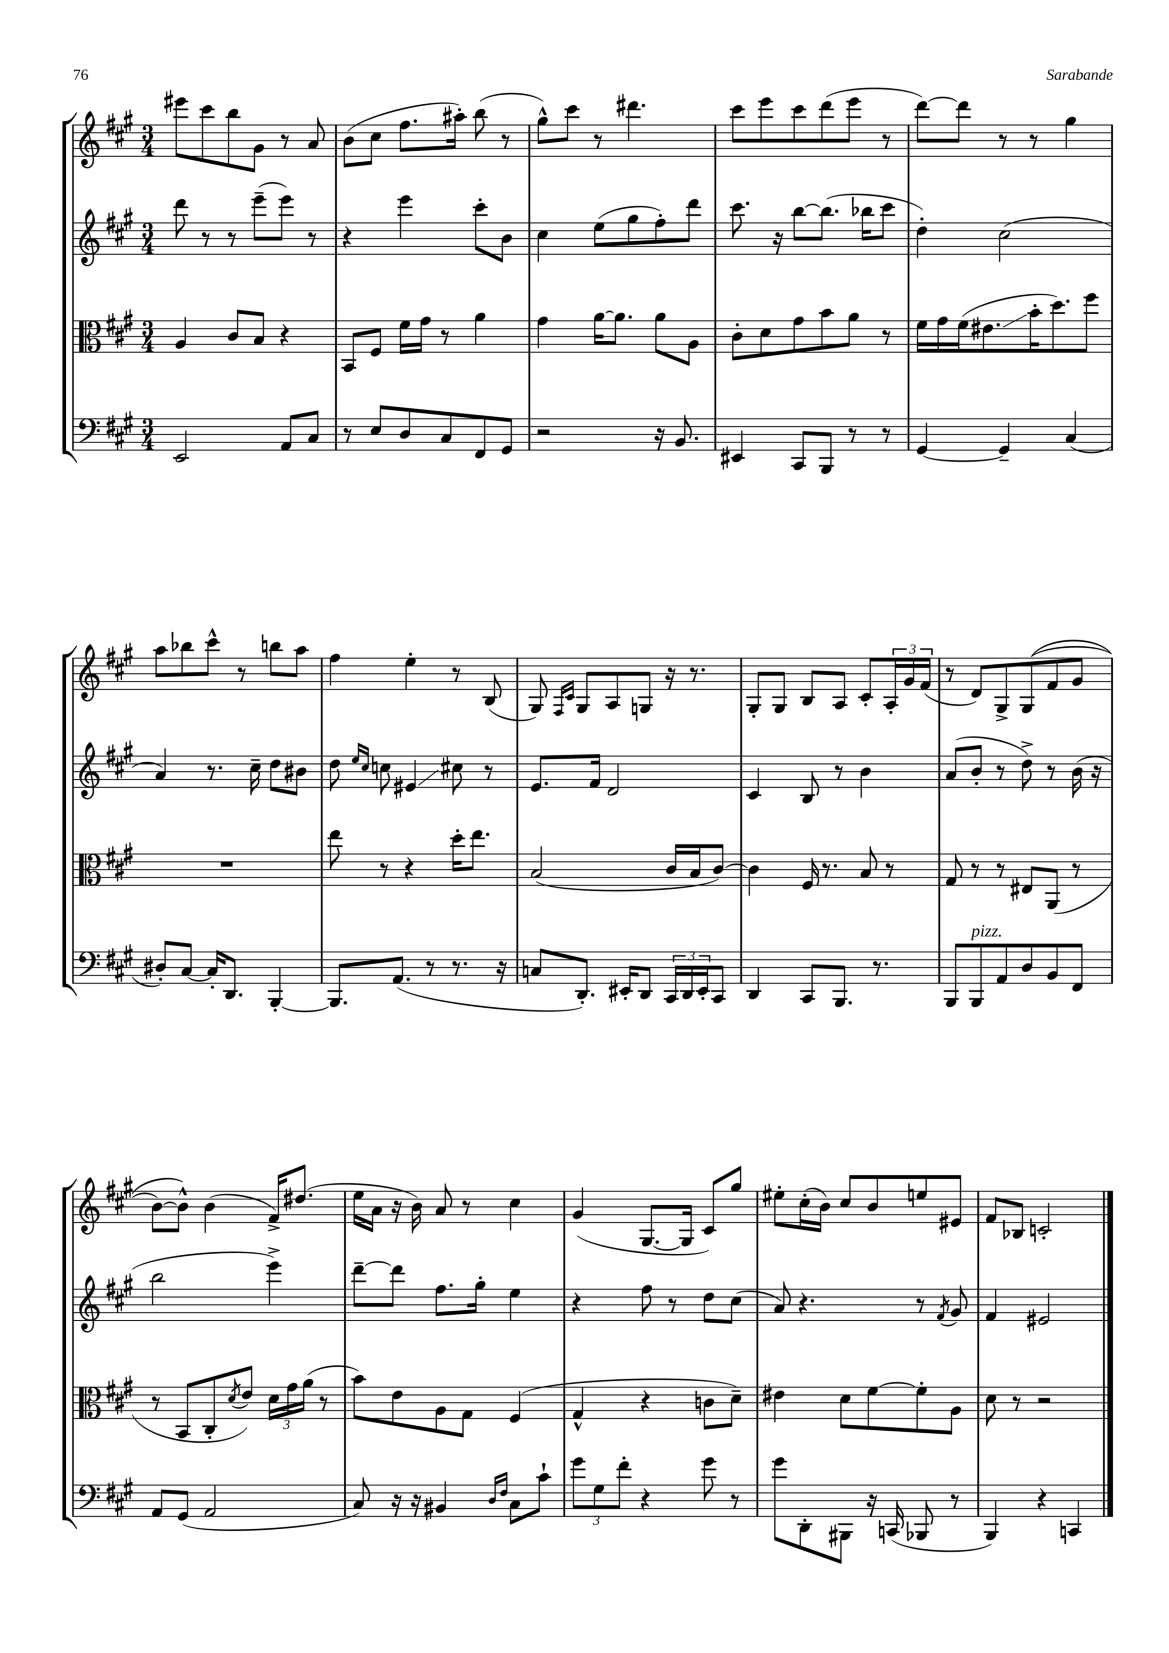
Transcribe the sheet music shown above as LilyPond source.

<<
\new StaffGroup <<
\new Staff = "s0" {
    \clef treble \key a \major \numericTimeSignature \time 3/4
    eis'''8 cis'''8 b''8 gis'8 r8 a'8 |
    b'8( cis''8 fis''8. ais''16-.) b''8( r8 |
    gis''8-^) cis'''8 r8 dis'''4. |
    cis'''8 e'''8 cis'''8 d'''8( e'''8 r8 |
    d'''8~) d'''8 r8 r8 gis''4 |
    a''8 bes''8 cis'''8-^ r8 b''8 a''8 |
    fis''4 e''4-. r8 b8( |
    gis8) \grace { fis16 cis'16 } gis8 a8 g8 r16 r8. |
    gis8-. gis8 b8 a8 cis'8-. \tuplet 3/2 { a16-. gis'16 fis'16( } |
    r8 d'8) gis8-> gis8(\( fis'8 gis'8 |
    b'8~) b'8-^\) b'4( fis'16->) dis''8.( |
    e''16 a'16 r16 b'16) a'8 r8 cis''4 |
    gis'4( gis8.~ gis16 cis'8) gis''8 |
    eis''8-. cis''16-.( b'16) cis''8 b'8 e''8 eis'8 |
    fis'8 bes8 c'2-. \bar "|." |
}
\new Staff = "s1" {
    \clef treble \key a \major \numericTimeSignature \time 3/4
    d'''8 r8 r8 e'''8--( e'''8) r8 |
    r4 e'''4 cis'''8-. b'8 |
    cis''4 e''8( gis''8 fis''8-.) d'''8 |
    cis'''8. r16 b''8~ b''8.( bes''16 cis'''8 |
    d''4-.) cis''2( |
    a'4) r8. cis''16-- d''8 bis'8 |
    d''8 \grace { e''16 cis''16 } c''8 eis'4\glissando cis''8 r8 |
    e'8. fis'16 d'2 |
    cis'4 b8 r8 b'4 |
    a'8( b'8-. r8 d''8->) r8 b'16( r16 |
    b''2 e'''4->) |
    d'''8~-- d'''8 fis''8. gis''16-. e''4 |
    r4 fis''8 r8 d''8 cis''8( |
    a'8) r4. r8 \acciaccatura { fis'8 } gis'8 |
    fis'4 eis'2 \bar "|." |
}
\new Staff = "s2" {
    \clef alto \key a \major \numericTimeSignature \time 3/4
    a4 cis'8 b8 r4 |
    b,8 fis8 fis'16 gis'16 r8 a'4 |
    gis'4 a'16~ a'8. a'8 a8 |
    cis'8-. d'8 gis'8 b'8 a'8 r8 |
    fis'16 gis'16 fis'16( eis'8.\glissando b'16-. d''8.) fis''8 |
    R2. |
    e''8 r8 r4 d''16-. e''8. |
    b2( cis'16 b16 cis'8~) |
    cis'4 fis16 r8. b8 r8 |
    gis8 r8 r8 eis8 a,8( r8 |
    r8 b,8 cis8-. \acciaccatura { d'8 } e'8) \tuplet 3/2 { d'16 gis'16 a'16( } r8 |
    b'8) e'8 a8 gis8 fis4( |
    gis4-^ r4 c'8 d'8--) |
    eis'4 d'8 fis'8~ fis'8-. a8 |
    d'8 r8 r2 \bar "|." |
}
\new Staff = "s3" {
    \clef bass \key a \major \numericTimeSignature \time 3/4
    e,2 a,8 cis8 |
    r8 e8 d8 cis8 fis,8 gis,8 |
    r2 r16 b,8. |
    eis,4 cis,8 b,,8 r8 r8 |
    gis,4~ gis,4-- cis4( |
    dis8-.) cis8~ cis16-. d,8. b,,4~-. |
    b,,8. a,8.( r8 r8. r16 |
    c8 d,8.-.) eis,16-. d,8 \tuplet 3/2 { cis,16 d,16 eis,16-. } cis,8 |
    d,4 cis,8 b,,8. r8. |
    b,,8 b,,8^\markup { \italic "pizz." } a,8 d8 b,8 fis,8 |
    a,8 gis,8( a,2 |
    cis8) r16 r16 bis,4 \grace { d16 fis16 } cis8 cis'8-! |
    \tuplet 3/2 { gis'8 gis8 fis'8-. } r4 gis'8 r8 |
    gis'8 d,8-. bis,,8 r16 c,16( bes,,8 r8 |
    b,,4) r4 c,4 \bar "|." |
}
>>
>>
\layout { \context { \Score \remove "Bar_number_engraver" } }
